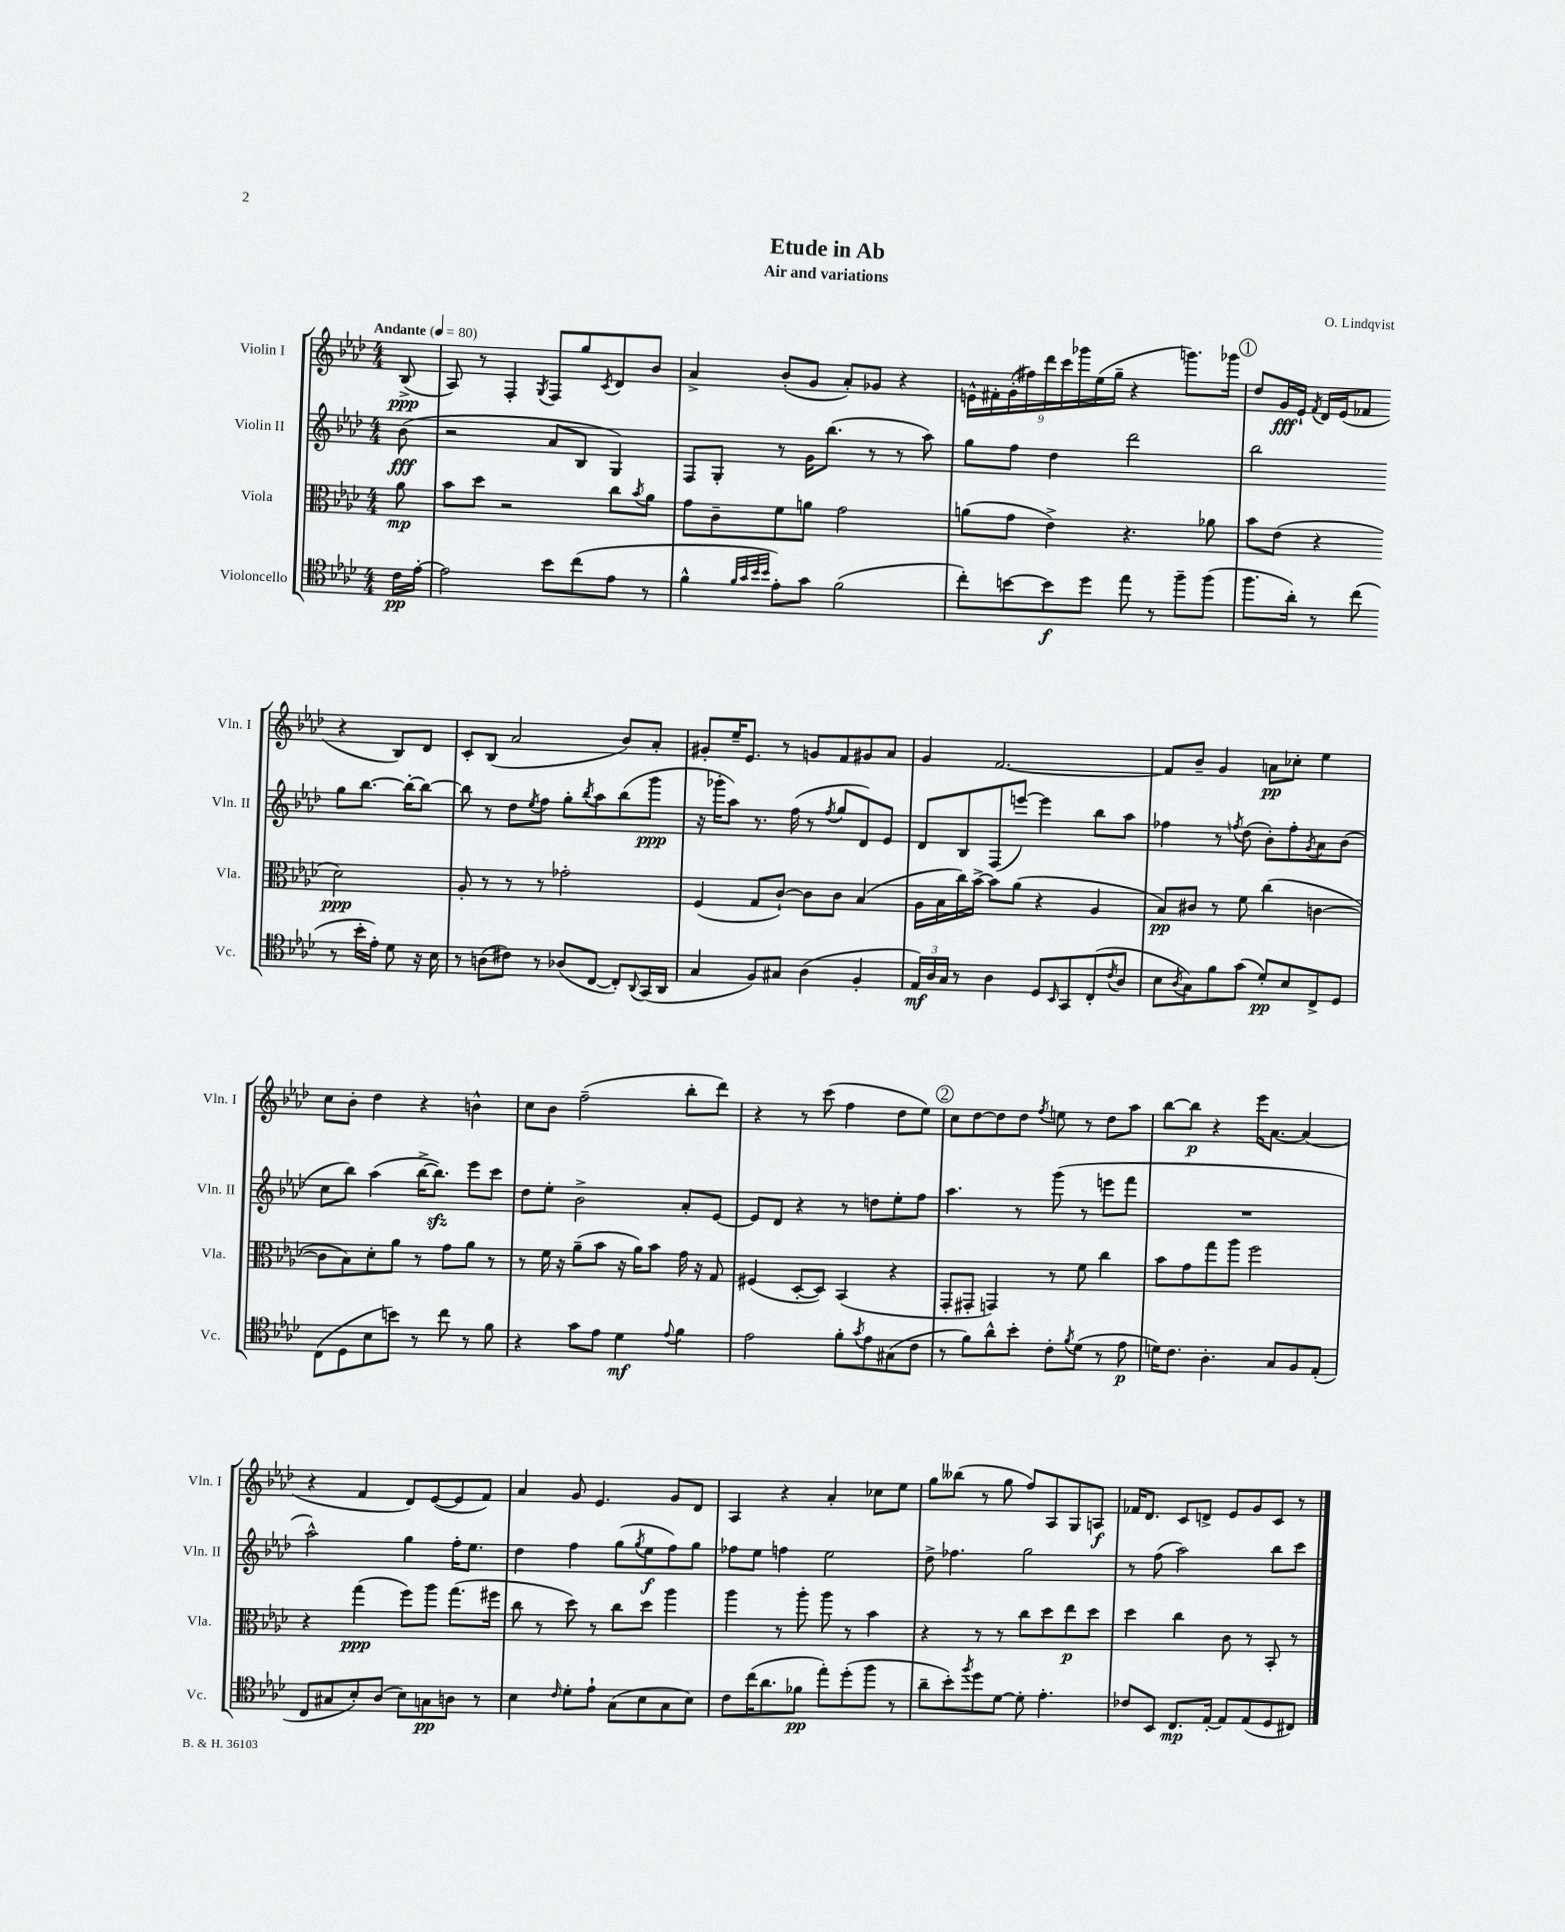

**kern	**kern	**kern	**kern
*staff4	*staff3	*staff2	*staff1
*clefC4	*clefC3	*clefG2	*clefG2
*k[b-e-a-d-]	*k[b-e-a-d-]	*k[b-e-a-d-]	*k[b-e-a-d-]
*M4/4	*M4/4	*M4/4	*M4/4
*MM80	*MM80	*MM80	*MM80
16c\LL	8a-\	(8b-\	(8B-^/
[16e-'\JJ	.	.	.
=	=	=	=
2e-\]	8b-\L	2r	8A-/)
.	8dd-\J	.	8r
.	2r	.	4F'/
.	.	.	8qG/
8b-\L	.	8a-/L	8F/L
(8cc\	.	8B-/J	8gg/
.	.	.	8qc/
8e-\J	8cc\L	4G/)	8d-/
.	8qb-/	.	.
8r	8a-\J	.	8b-/J
=	=	=	=
4f^^\	8g\L	8F/L	4a-^/
.	8c~\	8G'/J	.
32qqf/LLL	.	.	.
32qqg/	.	.	.
32qqb-/	.	.	.
32qqb-/JJJ	.	.	.
8e-'\L)	8f\	8r	(8b-'/L
8g\J	8a\J	16g\LK	8g/J
.	.	(8.bb-\J	.
(2f\	2g\	.	8a-'/L)
.	.	8r	8g-/J
.	.	8r	4r
.	.	8aa-\)	.
=	=	=	=
8cc'\L)	(8a\L	8gg\L	18e^^\LL
.	.	.	18f#'\
.	.	.	(18g'\
[8b\	8g\J	8ff\J	.
.	.	.	18ff#\)
.	.	.	18ddd-\
8b\]	4e-^\)	4dd-\	.
.	.	.	18ccc\
.	.	.	18ggg-\
8dd-\J	.	.	.
.	.	.	(18ee-\
.	.	.	18gg~\JJ
8ee-\	4.r	2ddd-\	4r
8r	.	.	.
8ff~\L	.	.	8.ggg\L)
(8ff\J	8a-\	.	.
.	.	.	16ggg-\Jk
=	=	=	=
8.ff\L	8b-\L	2bb-\	8dd-/L
.	(8e-\J	.	16g/L
16a-'\Jk)	.	.	16e-`/JJ
.	.	.	8qf/
8r	4r	.	16d-/LL
.	.	.	(16e-/J
(8cc\	.	.	8f-/J
8r	2d-\)	8gg\L	4r
16b-'\LL	.	[8.bb-\J	.
16e-'\JJ)	.	.	.
8d-\	.	.	8B-/L)
.	.	16bb-'\_LK	.
16r	.	8bb-\_J	8d-/J
16B-\	.	.	.
=	=	=	=
8r	8A-'/	8bb-\]	8c'/L
(8A\L	8r	8r	(8B-/J
8c#\J)	8r	8dd-\L	2a-/
.	.	8qee-/	.
8r	8r	8ff\J	.
(8A-/L	2g-'\	8gg'\L	.
.	.	8qbb-/	.
[8C/J	.	8aa-\	.
8C'/]L)	.	(8bb-\	8b-/L)
8qqAA-/	.	.	.
(16GG/L	.	8ggg\J	8a-'/J
16AA-/JJ	.	.	.
=	=	=	=
4G/	(4F/	16r	8g#'/L
.	.	16ggg-'\LK	.
.	.	8aa-\J)	16ee-~/K
.	.	.	8.e-/J
8F/L)	8G/L	8.r	.
8G#/J	[8c`/J)	.	8r
.	.	(16ff\	.
(4A-\	8c\]L	8r	8g/L
.	.	8qff/	.
.	8c\J	8gg/L	8f/
4F'/	(4B-/	8d-/)	8g#/
.	.	8e-/J	8a-/J
=	=	=	=
24E-/LL)	16A-\LL	8d-/L	4g/
24A-/	.	.	.
.	16B-\	.	.
24G/JJ	.	.	.
8r	16cc\)	8B-/	.
.	[16b-^\JJ	.	.
4A-\	8b-\]L	(8F/	[2.f/
.	(8a-\J	[8eee/J)	.
8D-/L	4r	4eee\]	.
16qqBB-/	.	.	.
8GG/	.	.	.
(8C'/	4A-/	8bb-\L	.
8qc/	.	.	.
8A-/J	.	8aa-\J	.
=	=	=	=
8B-\L	8B-/L)	4ff-\	8f/]L
8qA-/	.	.	.
8G\)	8c#/J	.	8b-~/J
8f\	8r	8r	4g/
.	.	8qff/	.
(8g\J	8f\	(8dd-\	.
8d-'/L)	(4cc\	8b-'\L)	8a\L
8B-/	.	8ff'\	8cc-'\J
.	.	8qg/	.
8C^/	[4c\	8a-\	4ee-\
8D-/J	.	(8b-\J	.
=	=	=	=
(8C\L	8c\]L	8cc\L	8cc\L
8D-\	8B-\)	8bb-\J)	8b-'\J
8B-\	8d-'\	(4aa-\	4dd-\
8b\J)	8a-\J	.	.
8r	8r	[16bb-^\LK	4r
.	.	8.bb-\]J)	.
8cc\	8g\L	.	.
8r	8a-\J	8eee-\L	4b^^\
8f\	8r	8ccc\J	.
=	=	=	=
4r	8r	8dd-\L	8cc\L
.	16f\	8ee-'\J	8b-\J
.	16r	.	.
8g\L	(8a-~\L	2b-^\	(2ff~\
8e-\J	8b-\J	.	.
4d-\	16r	.	.
.	16a-\LK)	.	.
.	8b-\J	.	.
8qqe-/	.	.	.
4f\	16g\	8a-'/L	8bb-'\L
.	16r	.	.
.	8G/	[8e-/J	8ddd-\J)
=	=	=	=
2e-\	(4F#/	8e-/]L	4r
.	.	8d-/J	.
.	[8D-'/L	4r	8r
.	8D-/]J)	.	(8ccc\
8f'\L	(4BB-/	8r	4ff\
8qg/	.	.	.
8e-\	.	8dd\L	.
(8G#\	4r	8ee-'\	8dd-\L
8c\J	.	8ff\J	8ee-\J)
=	=	=	=
8r	8GG'/L	4.aa-\	8cc\L
8f\L)	8GG#'/J	.	[8dd-\
8a-^^\	4GG/)	.	8dd-\]
8b-'\J	.	8r	8dd-\J
.	.	.	8qff/
8c'\L	8r	(8ggg\	8ee\
8qf/	.	.	.
(8d-\J	8f\	8r	8r
8r	4cc\	8eee\L	8dd-\L
8e-\	.	8fff\J	8aa-\J
=	=	=	=
16d\LK)	8b-\L	1r	[8bb-\L
8.c\J	.	.	.
.	8g\	.	8bb-\]J
4.A-'\	8gg\	.	4r
.	8aa-\J	.	.
.	2ff\	.	16eee-\LK
.	.	.	[8.a-\J
8G/L	.	.	.
8F/	.	.	(4a-/]
(8E-'/J	.	.	.
=	=	=	=
8C/L	4r	2aa-^^\)	4r
8G#/	.	.	.
8B-'/)	(4gg\	.	4f/
(8A-/J	.	.	.
8B-\L)	8ff\L)	4gg\	8d-/L)
8G\	8aa-\J	.	([8e-/
8A\J	(8.gg\L	16ff'\LK	8e-/]
.	.	8.ee-\J	.
8r	.	.	8f/J)
.	16ff#\Jk	.	.
=	=	=	=
4B-\	8cc\	4dd-\	4a-/
.	8r	.	.
16qqc/	.	.	.
8d-'\L	8dd-\)	4ff\	8g/
8e-`\J	8r	.	4.e-/
(8G\L	8cc\L	(8gg\L	.
.	.	8qgg/	.
8B-\	8dd-\J	8ee-\	.
8G\	4aa-\	8ff\)	8g/L
8B-\J)	.	8gg\J	8d-/J
=	=	=	=
8c\L	4aa-\	8ff-\L	4A-/
(16cc\K	.	8ee-\J	.
8.a-\	.	.	.
.	8r	4ff\	4r
8f-\J	8aa-'\	.	.
8ee-'\L)	8aa-\	2ee-\	4a-'/
(8dd-'\	8r	.	.
8ff\J	4b-\	.	8cc-\L
8r	.	.	8ee-\J
=	=	=	=
8a-~\L	4r	8dd-^\	8gg\L
8b-'\)	.	4.ff-\	(8bb--\J
8qff/	.	.	.
8dd-\	8r	.	8r
[8d-\J	8r	.	8gg\
8d-'\]	8cc\L	2gg\	8ff/L)
4.e-'\	8dd-\	.	8A-/
.	8ee-\	.	8G/
.	8dd-\J	.	8A/J
=	=	=	=
8c-/L	4dd-\	8r	16f-/LK
.	.	.	8.d-/J
8BB-/J	.	(8ff\	.
8.C/L	4cc\	2aa-\)	8c/L
.	.	.	8d^/J
[16E-'/Jk	.	.	.
8E-/]L	8c\	.	8e-/L
(8E-/	8r	.	8g/
8D-/	8BB-'/	8bb-\L	8c/J
8C#/J)	8r	8ccc\J	8r
==	==	==	==
*-	*-	*-	*-
